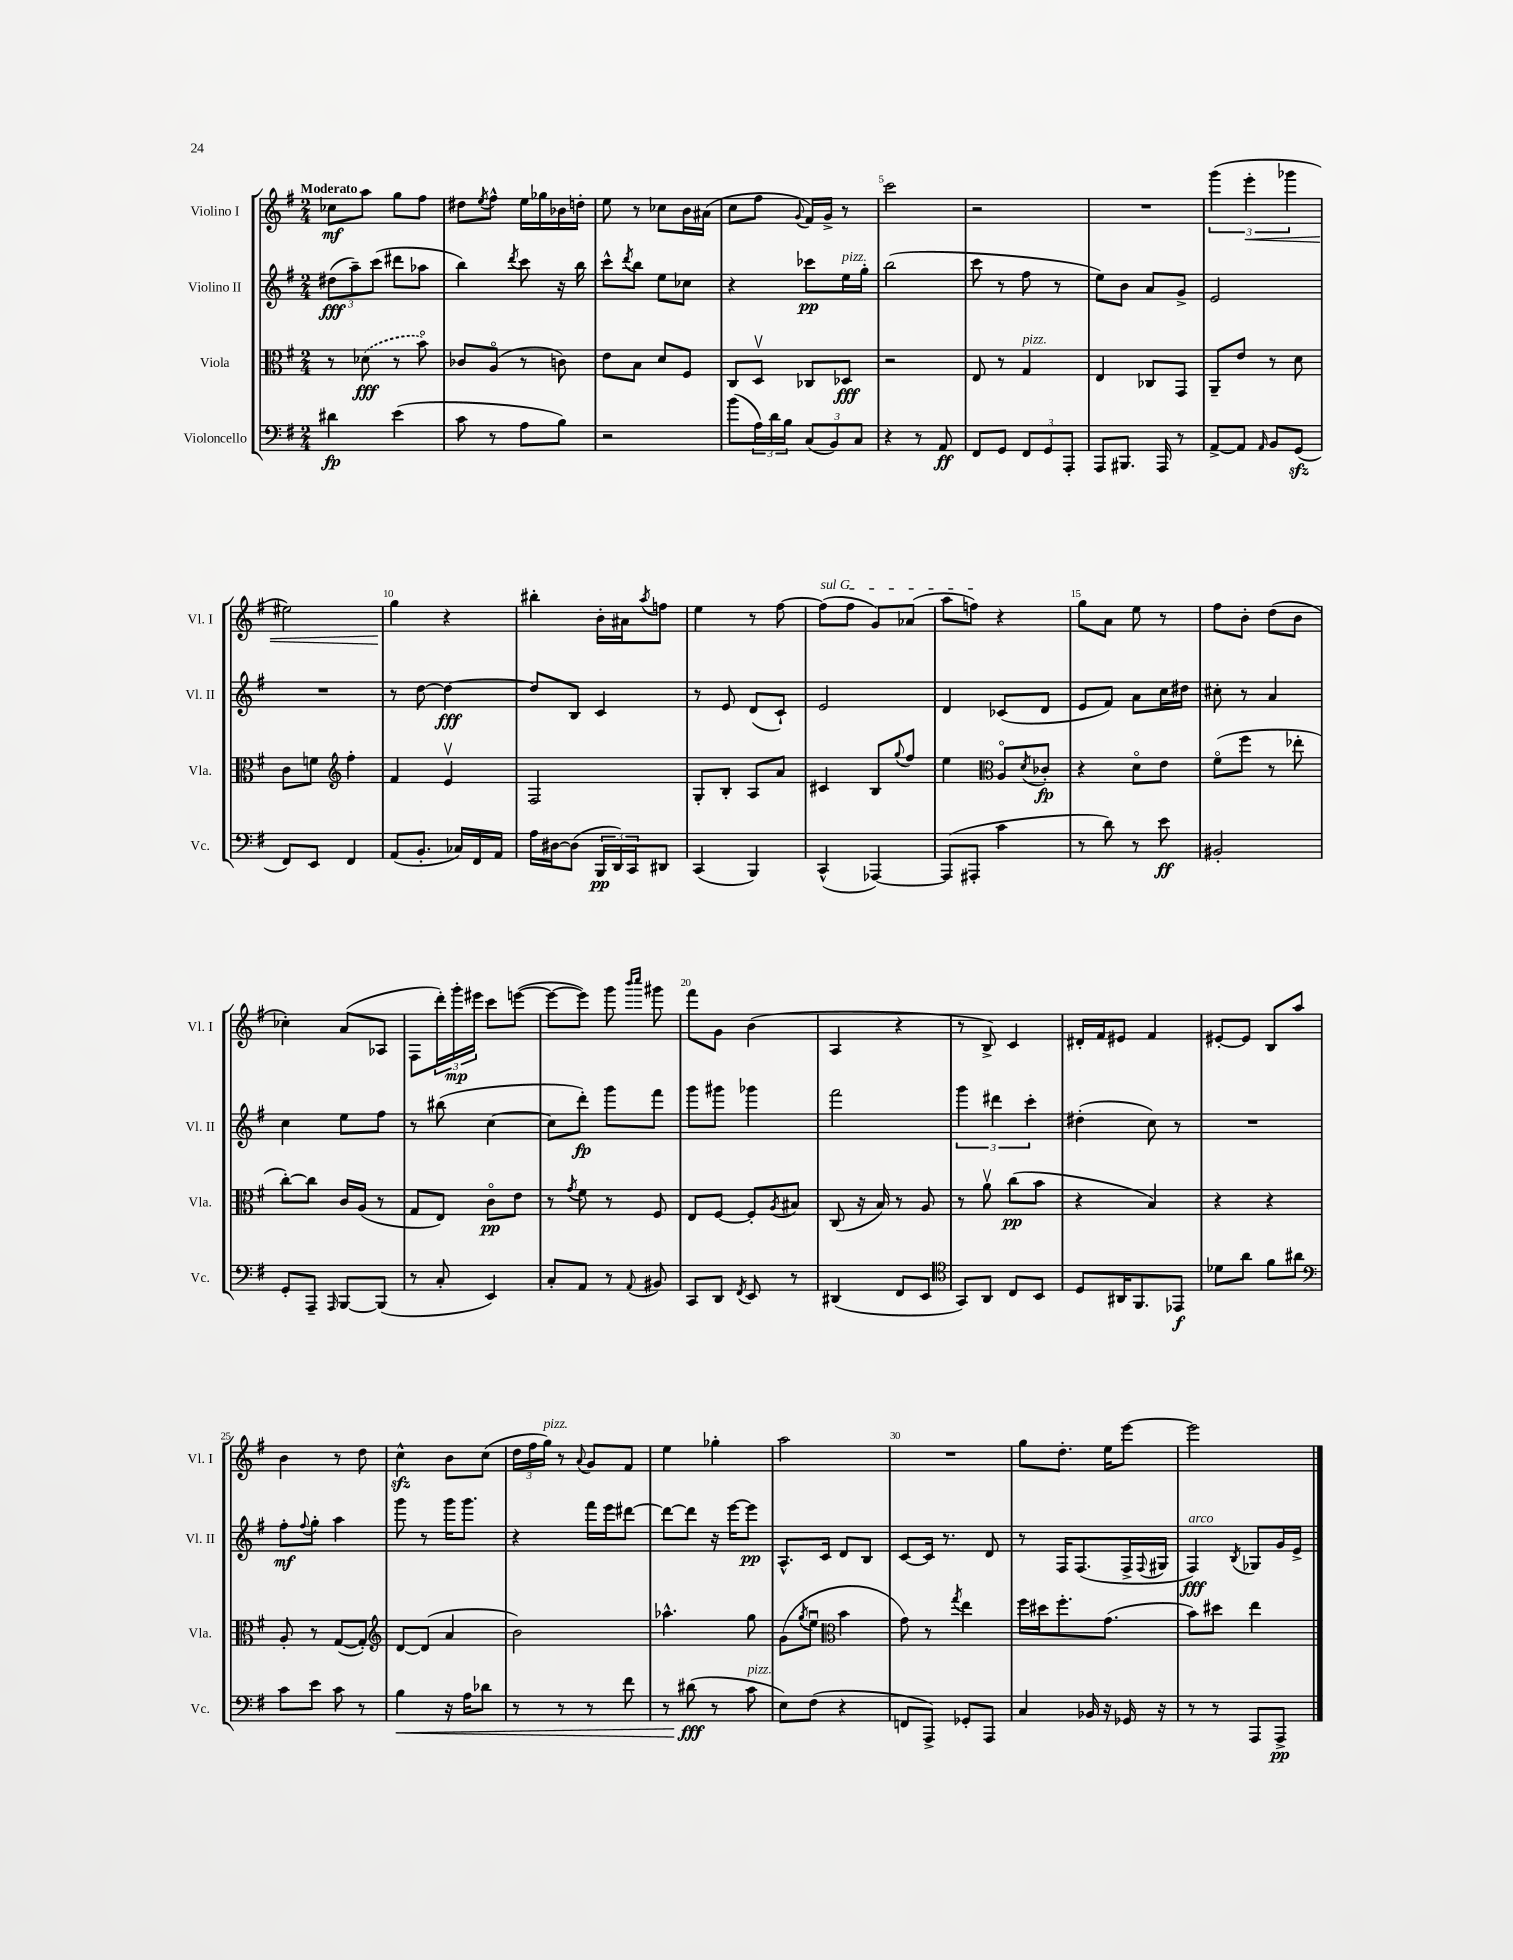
<<
\new StaffGroup <<
\new Staff = "s0" \with { instrumentName = "Violino I" shortInstrumentName = "Vl. I" } {
    \clef treble \key g \major \numericTimeSignature \time 2/4 \tempo "Moderato"
    ces''8\mf a''8 g''8 fis''8 |
    dis''8 \acciaccatura { e''8 } fis''8-^ e''16 ges''16 bes'16 d''16-. |
    e''8 r8 ces''8 b'16 ais'16( |
    c''8 fis''8 \appoggiatura { g'8 } fis'16) g'16-> r8 |
    c'''2 |
    r2 |
    R2 |
    \tuplet 3/2 { g'''4( e'''4-.\< ges'''4 } |
    eis''2) |
    g''4\! r4 |
    bis''4-. b'16-. ais'16 \acciaccatura { a''8 } f''8 |
    e''4 r8 fis''8~ |
    \once \override TextSpanner.bound-details.left.text = \markup { \italic "sul G" } fis''8\startTextSpan( fis''8 g'8) aes'8( |
    a''8 f''8\stopTextSpan) r4 |
    g''8 a'8 e''8 r8 |
    fis''8 b'8-. d''8( b'8 |
    ces''4-.) a'8( aes8 |
    fis8 \tuplet 3/2 { d'''16-.) g'''16-.\mp eis'''16 } c'''8 e'''8~( |
    e'''8~ e'''8) g'''8 \grace { b'''16 c''''16 } gis'''8 |
    fis'''8 g'8 b'4( |
    a4 r4 |
    r8 b8->) c'4 |
    dis'16-. fis'16 eis'8 fis'4 |
    eis'8~-. eis'8 b8 a''8 |
    b'4 r8 d''8 |
    c''4-^\sfz b'8 c''8( |
    \tuplet 3/2 { d''16 fis''16 g''16^\markup { \italic "pizz." }) } r8 \appoggiatura { a'8 } g'8 fis'8 |
    e''4 ges''4-. |
    a''2 |
    R2 |
    g''8 d''8.-. e''16 e'''8~ |
    e'''2 \bar "|." |
}
\new Staff = "s1" \with { instrumentName = "Violino II" shortInstrumentName = "Vl. II" } {
    \clef treble \key g \major \numericTimeSignature \time 2/4
    \tuplet 3/2 { dis''8\fff( a''8--) c'''8( } dis'''8 aes''8 |
    b''4) \acciaccatura { d'''8 } c'''8 r16 b''16 |
    c'''8-^ \acciaccatura { d'''8 } b''8 e''8 ces''8 |
    r4 ces'''8\pp e''16^\markup { \italic "pizz." } g''16-. |
    b''2( |
    c'''8 r8 fis''8 r8 |
    e''8) b'8 a'8 g'8-> |
    e'2 |
    R2 |
    r8 d''8~ d''4~\fff |
    d''8 b8 c'4 |
    r8 e'8 d'8( c'8-!) |
    e'2 |
    d'4 ces'8( d'8 |
    e'8 fis'8) a'8 c''16 dis''16 |
    cis''8-. r8 a'4 |
    c''4 e''8 fis''8 |
    r8 bis''8( c''4~ |
    c''8 d'''8-.\fp) g'''8 fis'''8 |
    g'''8 gis'''8 ges'''4 |
    fis'''2 |
    \tuplet 3/2 { g'''4 dis'''4 c'''4-. } |
    dis''4-.( c''8) r8 |
    R2 |
    fis''8-.\mf \appoggiatura { fis''8 } g''8-. a''4 |
    g'''8 r8 g'''16 g'''8. |
    r4 fis'''16 e'''16 dis'''8~ |
    dis'''8~ dis'''8 r16 e'''16~ e'''8\pp |
    a8.-^ c'16 d'8 b8 |
    c'8~ c'16 r8. d'8 |
    r8 fis16 fis8.( fis16-> \appoggiatura { fis8 } gis16 |
    fis4\fff^\markup { \italic "arco" }) \acciaccatura { b8 } ges8 g'16 e'16-> \bar "|." |
}
\new Staff = "s2" \with { instrumentName = "Viola" shortInstrumentName = "Vla." } {
    \clef alto \key g \major \numericTimeSignature \time 2/4
    r8 \once \slurDashed des'8\fff( r8 b'8\flageolet) |
    ces'8 a8\flageolet( r8 c'8) |
    e'8 b8 d'8 fis8 |
    c8 d8\upbow ces8 des8\fff |
    r2 |
    e8 r8 g4^\markup { \italic "pizz." } |
    e4 ces8 g,8 |
    a,8-- e'8 r8 d'8 |
    c'8 f'8 \clef treble fis''4-. |
    fis'4 e'4\upbow |
    fis2 |
    g8-. b8-. a8 a'8 |
    cis'4 b8 \appoggiatura { g''8 } fis''8 |
    e''4 \clef alto a8\flageolet \acciaccatura { d'8 } ces'8-.\fp |
    r4 d'8\flageolet e'8 |
    fis'8\flageolet( fis''8 r8 ees''8-. |
    c''8~-.) c''8 c'16 a16( r8 |
    g8 e8) c'8\flageolet\pp e'8 |
    r8 \acciaccatura { g'8 } fis'8 r8 fis8 |
    e8 fis8~ fis8-. \acciaccatura { a8 } bis8 |
    c8( r16 b16) r8 a8 |
    r8 a'8\upbow c''8\pp( b'8 |
    r4 b4) |
    r4 r4 |
    a8-. r8 g8~( g8-.) |
    \clef treble d'8~ d'8( a'4 |
    b'2) |
    aes''4.-^ g''8 |
    g'8( \acciaccatura { g''8 } e''8\downbow \clef alto b'4 |
    g'8) r8 \acciaccatura { g''8 } e''4 |
    fis''16 dis''16 fis''8.-. g'8.( |
    b'8) dis''8 e''4 \bar "|." |
}
\new Staff = "s3" \with { instrumentName = "Violoncello" shortInstrumentName = "Vc." } {
    \clef bass \key g \major \numericTimeSignature \time 2/4
    dis'4\fp e'4( |
    c'8 r8 a8 b8) |
    r2 |
    b'8( \tuplet 3/2 { a16) d'16 b16 } \tuplet 3/2 { c8( b,8) c8 } |
    r4 r8 a,8\ff |
    fis,8 g,8 \tuplet 3/2 { fis,8 g,8 a,,8-. } |
    a,,8 bis,,8. a,,16 r8 |
    a,8~-> a,8 \grace { a,16 } b,8 g,8\sfz( |
    fis,8) e,8 fis,4 |
    a,8( b,8.-. ces16) fis,16 a,16 |
    a16 dis16~ dis8( \tuplet 3/2 { b,,16\pp d,16) c,16 } dis,8 |
    c,4( b,,4) |
    c,4-^( aes,,4~) |
    aes,,8( ais,,8-. c'4 |
    r8 d'8) r8 e'8\ff |
    bis,2-. |
    g,8-. a,,8-- \grace { a,,16 } b,,8~ b,,8( |
    r8 c8-. e,4) |
    c8-. a,8 r8 \appoggiatura { a,8 } bis,8 |
    c,8 d,8 \acciaccatura { fis,8 } e,8 r8 |
    dis,4( fis,8 e,8 |
    \clef tenor g,8) a,8 c8 b,8 |
    d8 ais,16 fis,8. ees,8\f |
    des'8 a'8 fis'8 ais'8 |
    \clef bass c'8 e'8 c'8 r8 |
    b4\< r16 a16 des'8 |
    r8 r8 r8 fis'8 |
    r8 dis'8\fff\!( r8 c'8^\markup { \italic "pizz." } |
    e8) fis8( r4 |
    f,8 a,,8->) ges,8-. a,,8 |
    c4 bes,16 r16 ges,16 r16 |
    r8 r8 a,,8 a,,8->\pp \bar "|." |
}
>>
>>
\layout { \context { \Score \override BarNumber.break-visibility = ##(#f #t #t) barNumberVisibility = #(every-nth-bar-number-visible 5) } }
